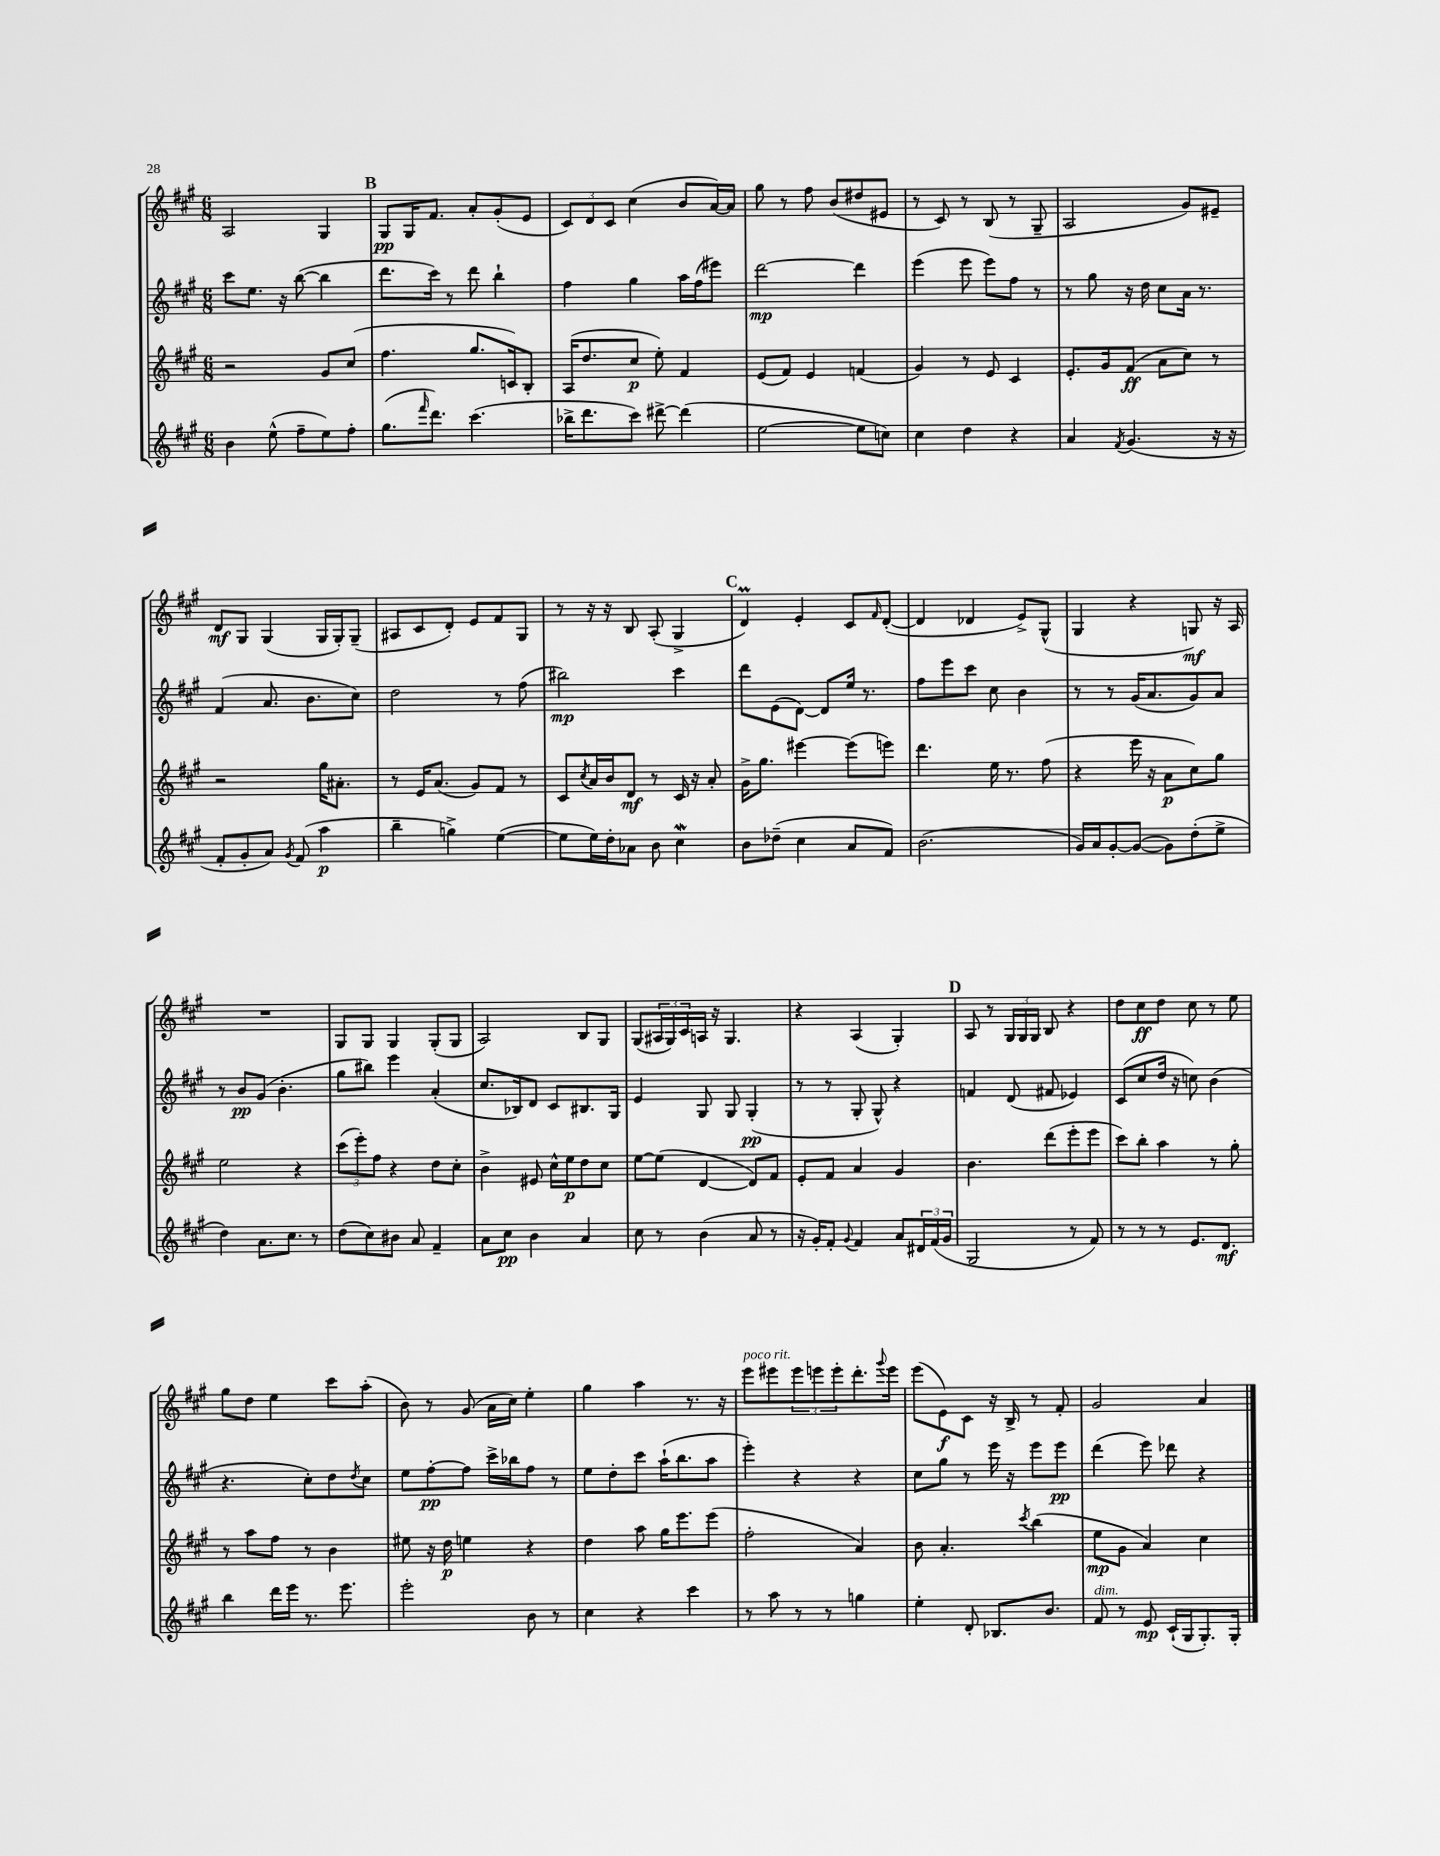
<<
\new StaffGroup <<
\new Staff = "s0" {
    \clef treble \key a \major \numericTimeSignature \time 6/8
    a2 gis4 |
    \mark \markup { \bold "B" } gis8\pp gis16 fis'8. a'8-. gis'8-.( e'8 |
    \tuplet 3/2 { cis'8) d'8 cis'8 } cis''4( b'8 a'16~) a'16 |
    gis''8 r8 fis''8 b'8( dis''8 eis'8 |
    r8 cis'8) r8 b8( r8 gis8-- |
    a2 gis'8) eis'8-- |
    d'8\mf gis8 gis4( gis16 gis16-.) gis8--( |
    ais8 cis'8 d'8-.) e'8 fis'8 gis8 |
    r8 r16 r16 b8 a8-.( gis4-> |
    \mark \markup { \bold "C" } d'4\prall) e'4-. cis'8 \grace { fis'16 } d'8~-.( |
    d'4 des'4 e'8->) gis8-^( |
    gis4 r4 g8\mf) r16 a16 |
    R2. |
    gis8 gis8 gis4 gis8-.( gis8 |
    a2) b8 gis8 |
    gis8( \tuplet 3/2 { ais16 gis16) cis'16 } a16 r16 gis4. |
    r4 a4( gis4-.) |
    \mark \markup { \bold "D" } a8 r8 \tuplet 3/2 { gis16 gis16 gis16 } b8 r4 |
    d''8 cis''8\ff d''8 cis''8 r8 e''8 |
    gis''8 d''8 e''4 cis'''8 a''8-.( |
    b'8) r8 gis'8( a'16 cis''16) e''4-. |
    gis''4 a''4 r8. r16 |
    e'''8^\markup { \italic "poco rit." } eis'''8 \tuplet 3/2 { eis'''8 e'''8 e'''8-. } d'''8.-. \appoggiatura { gis'''8 } e'''16 |
    e'''8( e'8\f) cis'8 r16 b16-> r8 fis'8-. |
    gis'2 a'4 \bar "|." |
}
\new Staff = "s1" {
    \clef treble \key a \major \numericTimeSignature \time 6/8
    cis'''8 e''8. r16 b''8~( b''4 |
    \mark \markup { \bold "B" } d'''8. cis'''16) r8 d'''8 b''4-! |
    fis''4 gis''4 a''16 fis''16( eis'''8) |
    d'''2~\mp d'''4 |
    e'''4( e'''8 e'''8) fis''8 r8 |
    r8 gis''8 r16 d''16 cis''8 a'16 r8. |
    fis'4( a'8. b'8. cis''8) |
    d''2 r8 fis''8( |
    bis''2\mp) cis'''4 |
    \mark \markup { \bold "C" } d'''8 e'8( d'8~) d'8 e''16 r8. |
    fis''8 e'''8 cis'''8 cis''8 b'4 |
    r8 r8 gis'16( a'8. gis'8) a'8 |
    r8 b'8\pp gis'8( b'4.-. |
    gis''8 bis''8) e'''4 a'4-.( |
    cis''8. bes16) d'8 cis'8 bis8. gis16 |
    e'4 gis8 gis8 gis4-.\pp( |
    r8 r8 gis8-. gis8-^) r4 |
    \mark \markup { \bold "D" } f'4 d'8( fis'8 ees'4) |
    cis'8( cis''8 d''16 r16 c''8) b'4( |
    r4. cis''8-.) d''8 \acciaccatura { d''8 } cis''8 |
    e''8 fis''8~-.\pp fis''8 cis'''16-> bes''16 fis''8 r8 |
    e''8 d''8-. cis'''8 a''16-!( b''8. a''8 |
    e'''4-.) r4 r4 |
    cis''8 gis''8 r8 e'''16 r16 e'''8 e'''8\pp |
    d'''4( e'''8) des'''8 r4 \bar "|." |
}
\new Staff = "s2" {
    \clef treble \key a \major \numericTimeSignature \time 6/8
    r2 gis'8 cis''8( |
    \mark \markup { \bold "B" } fis''4. gis''8. c'16) b8-. |
    a16( d''8. cis''8\p e''8-.) fis'4 |
    e'8( fis'8) e'4 f'4( |
    gis'4) r8 e'8 cis'4 |
    e'8.-. gis'16 fis'8\ff( a'8 cis''8) r8 |
    r2 gis''16 ais'8.-. |
    r8 e'16 a'8.( gis'8) fis'8 r8 |
    cis'8 \acciaccatura { cis''8 } a'16 b'16 d'8\mf r8 cis'16 r16 a'8-. |
    \mark \markup { \bold "C" } gis'16-> gis''8. eis'''4~ eis'''8( e'''8) |
    d'''4. e''16 r8. fis''8( |
    r4 e'''16 r16 a'8\p cis''8) gis''8 |
    e''2 r4 |
    \tuplet 3/2 { cis'''8( e'''8-.) fis''8 } r4 d''8 cis''8-. |
    b'4-> eis'8 cis''16-^ e''16\p d''8 cis''8 |
    e''8~ e''8( d'4~ d'8) fis'8 |
    e'8-. fis'8 a'4 gis'4 |
    \mark \markup { \bold "D" } b'4. d'''8( e'''8-. e'''8 |
    cis'''8) b''8-. a''4 r8 gis''8-. |
    r8 a''8 fis''8 r8 b'4 |
    eis''8 r16 d''16\p e''4 r4 |
    d''4 a''8 gis''16 e'''8. e'''8( |
    fis''2-. a'4) |
    b'8 a'4.-. \acciaccatura { cis'''8 } b''4( |
    e''8\mp gis'8 a'4) cis''4 \bar "|." |
}
\new Staff = "s3" {
    \clef treble \key a \major \numericTimeSignature \time 6/8
    b'4 e''8-^( fis''8-- e''8) fis''8-. |
    \mark \markup { \bold "B" } gis''8.( \grace { fis'''16 } d'''8.) cis'''4.( |
    bes''16-> d'''8. cis'''8) dis'''8~-> dis'''4( |
    e''2~ e''8 c''8) |
    cis''4 d''4 r4 |
    a'4 \acciaccatura { fis'8 } gis'4.( r16 r16 |
    fis'8-. gis'8-. a'8) \acciaccatura { gis'8 } fis'8( a''4\p |
    b''4-- g''4->) e''4~( |
    e''8 e''16) d''16-. aes'8 b'8 cis''4\mordent |
    \mark \markup { \bold "C" } b'8 des''8--( cis''4 a'8 fis'8) |
    b'2.( |
    gis'16) a'16 gis'8~-. gis'8~( gis'8) d''8-.( e''8-> |
    d''4) a'8. cis''8. r8 |
    d''8( cis''8) bis'8 a'8 fis'4-- |
    a'8 cis''8\pp b'4 a'4 |
    cis''8 r8 b'4( a'8 r8 |
    r16 gis'16-.) fis'8-. \appoggiatura { gis'8 } fis'4 a'8 \tuplet 3/2 { dis'16 fis'16( gis'16 } |
    \mark \markup { \bold "D" } gis2 r8 fis'8) |
    r8 r8 r8 e'8. d'8.\mf |
    b''4 d'''16 e'''16 r8. e'''8. |
    e'''2-. b'8 r8 |
    cis''4 r4 cis'''4 |
    r8 a''8 r8 r8 g''4 |
    e''4-. d'8-. bes8. b'8. |
    fis'8^\markup { \italic "dim." } r8 e'8\mp cis'16-!( gis16 gis8.-.) gis16-. \bar "|." |
}
>>
>>
\layout { \context { \Score \remove "Bar_number_engraver" } }
